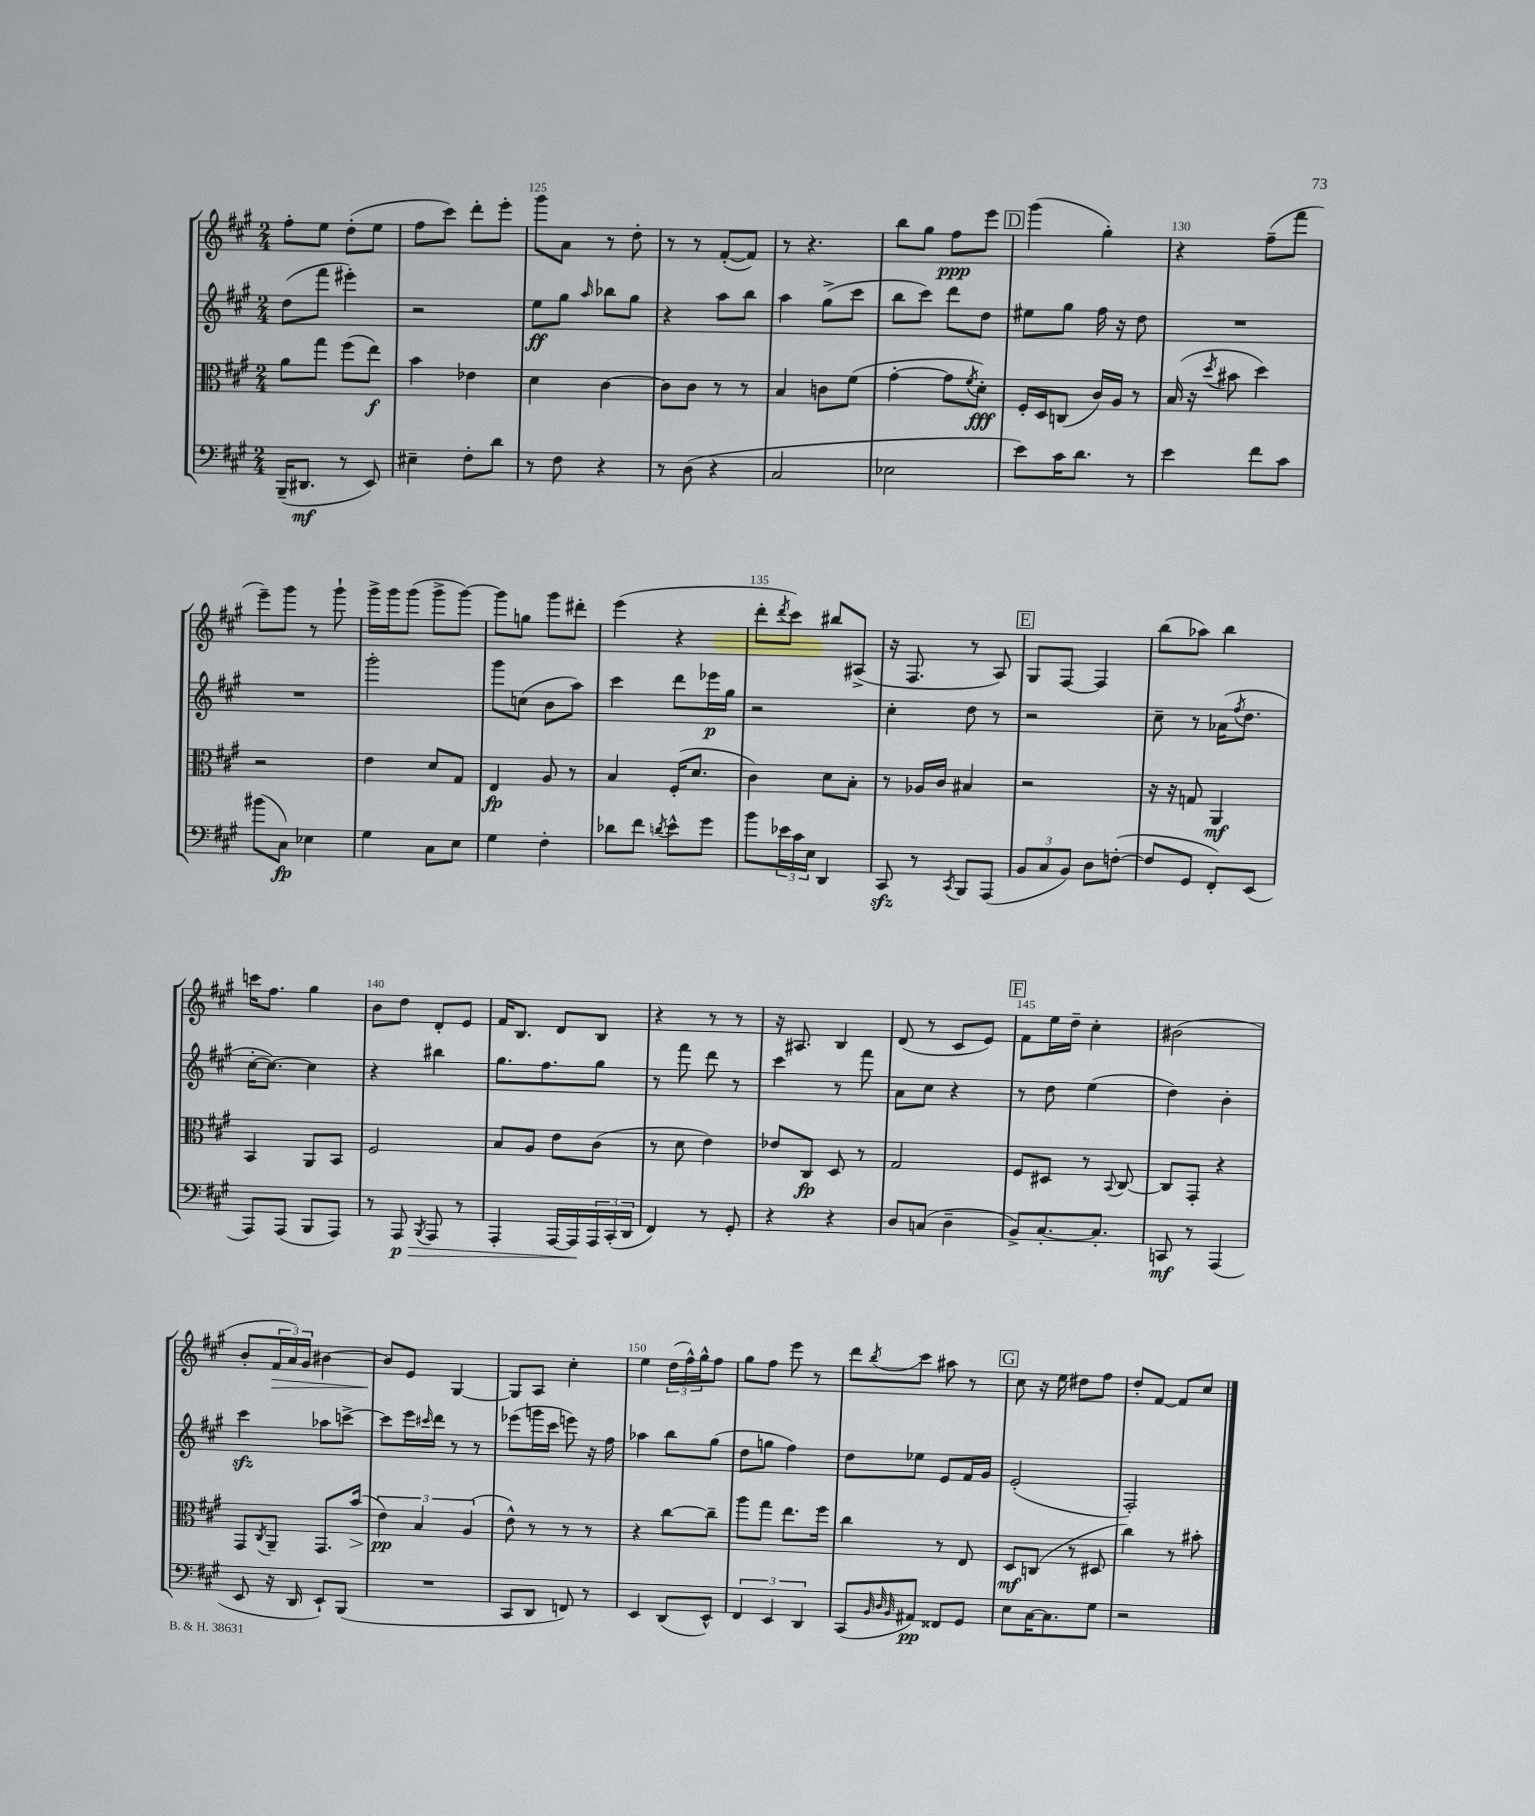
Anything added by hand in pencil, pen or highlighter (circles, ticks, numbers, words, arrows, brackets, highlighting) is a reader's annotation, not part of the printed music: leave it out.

**kern	**kern	**kern	**kern
*staff4	*staff3	*staff2	*staff1
*clefF4	*clefC3	*clefG2	*clefG2
*k[f#c#g#]	*k[f#c#g#]	*k[f#c#g#]	*k[f#c#g#]
*M2/4	*M2/4	*M2/4	*M2/4
(16BBB~	8a	(8dd	8ff#'
8.DD#	.	.	.
.	8gg#	8fff#	8ee
8r	(8ff#	4eee#')	(8dd'
8EE)	8ee)	.	8ee
=	=	=	=
4E#~	4b	2r	8ff#
.	.	.	8ccc#)
8F#'	4e-	.	8ddd'
8d	.	.	8eee'
=	=	=	=
8r	4d	8ee	8ggg#
8F#	.	8gg#	8a
.	.	16qqaa	.
4r	[4c#	8bb-	8r
.	.	8gg#	8dd'
=	=	=	=
8r	8c#]	4r	8r
(8D	8c#	.	8r
4r	8r	8aa	([8f#'
.	8r	8bb	8f#])
=	=	=	=
2C#	4B	4aa	8r
.	.	.	4.r
.	8c	(8gg#^	.
.	(8f#	8ccc#	.
=	=	=	=
2E-	[4g#'	8bb	8bb
.	.	8ccc#)	8gg#
.	8g#]	8ddd	8ff#
.	8qf#	.	.
.	8d')	8dd	8eee
=	=	=	=
8e)	16F#'	8ee#	(4ggg#
.	16D	.	.
16c#	(8C	8gg#	.
8.d	.	.	.
.	16c#)	16ff#	4gg#')
.	16A	16r	.
8r	8r	8dd	.
=	=	=	=
4e	(16B	2r	4r
.	16r	.	.
.	8qdd	.	.
.	8b#	.	.
8f#	4dd)	.	(8ff#~
8c#	.	.	8fff#
=	=	=	=
(8b#	2r	2r	8eee~)
8C#)	.	.	8ggg#
4E-	.	.	8r
.	.	.	8ggg#`
=	=	=	=
4G#	4e	2ggg#'	16ggg#^
.	.	.	16ggg#
.	.	.	(8ggg#
8C#	8d	.	8ggg#^
8E	8G#	.	[8ggg#)
=	=	=	=
4G#	4E	8ggg#	8ggg#]
.	.	(8cc	8gg
4F#'	8A	8b	8ggg#
.	8r	8aa)	8ddd#'
=	=	=	=
8d-	4B	4ccc#	(4eee
8f#	.	.	.
8qd	.	.	.
8e^^	(16F#'	8ddd	4r
.	8.d	.	.
8g#	.	16eee-	.
.	.	16gg#	.
=	=	=	=
8b	4c#)	2r	8ddd'
.	.	.	8qddd
24e-	.	.	8ccc#)
24c#	.	.	.
24E	.	.	.
4DD	8d	.	8bb#
.	8B'	.	(8A#^
=	=	=	=
8CC#	8r	4cc#'	16r
.	.	.	8.F#
8r	16A-	.	.
.	16c#	.	.
8qCC#	.	.	.
8BBB	4B#	8dd	8r
(8AAA	.	8r	8A)
=	=	=	=
12BB	2r	2r	8G#
12C#	.	.	.
.	.	.	[8F#
12BB)	.	.	.
8D	.	.	4F#]
([8F'	.	.	.
=	=	=	=
8F]	16r	8cc#~	(8bb
.	16r	.	.
8GG#	8G	8r	8aa-)
8FF#')	4AA	(16a-	4bb
.	.	8qff#	.
.	.	8.dd	.
(8EE	.	.	.
=	=	=	=
8AAA)	4BB	[16cc#'	16ccc
.	.	8.cc#_)	8.ff#
(8AAA	.	.	.
8BBB	8AA	4cc#]	4gg#
8AAA)	8BB	.	.
=	=	=	=
8r	2F#	4r	8b
8AAA	.	.	8dd
8qBBB	.	.	.
8AAA	.	4bb#	8d'
8r	.	.	8e
=	=	=	=
4AAA'	8B	8.gg#	16f#
.	.	.	8.B
.	8A	.	.
.	.	8.ff#	.
[16AAA	8e	.	8d
16AAA]	.	.	.
24AAA	(8c#	8gg#	8B
(24CC#'	.	.	.
24DD	.	.	.
=	=	=	=
4FF#)	8r	8r	4r
.	8d	8fff#	.
8r	4e)	8ddd	8r
8GG#'	.	8r	8r
=	=	=	=
4r	8e-	4ccc#	16r
.	.	.	8.A#
.	8C#	.	.
4r	8D	8r	4B
.	8r	8fff#	.
=	=	=	=
8D	2G#	8a	(8d
(8C	.	8cc#	8r
4D~	.	4r	8c#
.	.	.	8e)
=	=	=	=
8BB^)	8F#	8r	8f#
[8.C#'	8D#	8dd	16ee
.	.	.	16dd~
.	8r	(4ee	4cc#'
8.C#']	.	.	.
.	8qqBB	.	.
.	[8C#	.	.
=	=	=	=
8CC	8C#]	4dd)	(2b#
8r	8GG#'	.	.
(4AAA	4r	4b'	.
=	=	=	=
8EE	8GG#	4ccc#	8b'
.	8qC#	.	.
16r	8AA~	.	24f#
.	.	.	24a)
16DD	.	.	.
.	.	.	24g#
8EE`)	8.GG#	8aa-	[4b#
(8BBB	.	[8ccc^	.
.	(16b	.	.
=	=	=	=
2r	6e)	8ccc]	8b#]
.	.	16eee	8e
.	6B	.	.
.	.	16qqccc#	.
.	.	16ddd	.
.	.	8r	[4G#
.	(6A	.	.
.	.	8r	.
=	=	=	=
8CC#	8e^^)	(8eee-	8G#]
8DD	8r	16ggg	8A
.	.	16ccc#	.
8FF)	8r	8eee)	4cc#'
8r	8r	16r	.
.	.	16ff#	.
=	=	=	=
4EE	4r	4aa-	4ee
(8DD	[8cc#	8bb	(24dd
.	.	.	24ff#^^)
.	.	.	24gg#^^
8EE^^)	8cc#~]	(8gg#	8ff#
=	=	=	=
6FF#	8aa	8dd	8gg#
.	8gg#	8gg	8ff#
6EE	.	.	.
.	8.ee	4ff#)	8eee
6DD	.	.	.
.	.	.	8r
.	16ff#	.	.
=	=	=	=
(8CC#	4cc#	8dd	8ddd
32qqBB	.	.	.
32qqD	.	.	.
32qqBB	.	.	8qbb
8AA#)	.	8ee-	8ccc#
8FF##	8r	8e	8aa#
8GG#	8E	16f#	8r
.	.	16g#	.
=	=	=	=
8E	8D	(2e'	8cc#
[16C#	(8C	.	16r
8.C#]	.	.	16ee
.	8r	.	8dd#
8G#	8D#	.	8ff#
=	=	=	=
2r	4cc#)	2F#')	8dd'
.	.	.	[8f#
.	8r	.	8f#]
.	8b#'	.	8cc#
==	==	==	==
*-	*-	*-	*-
